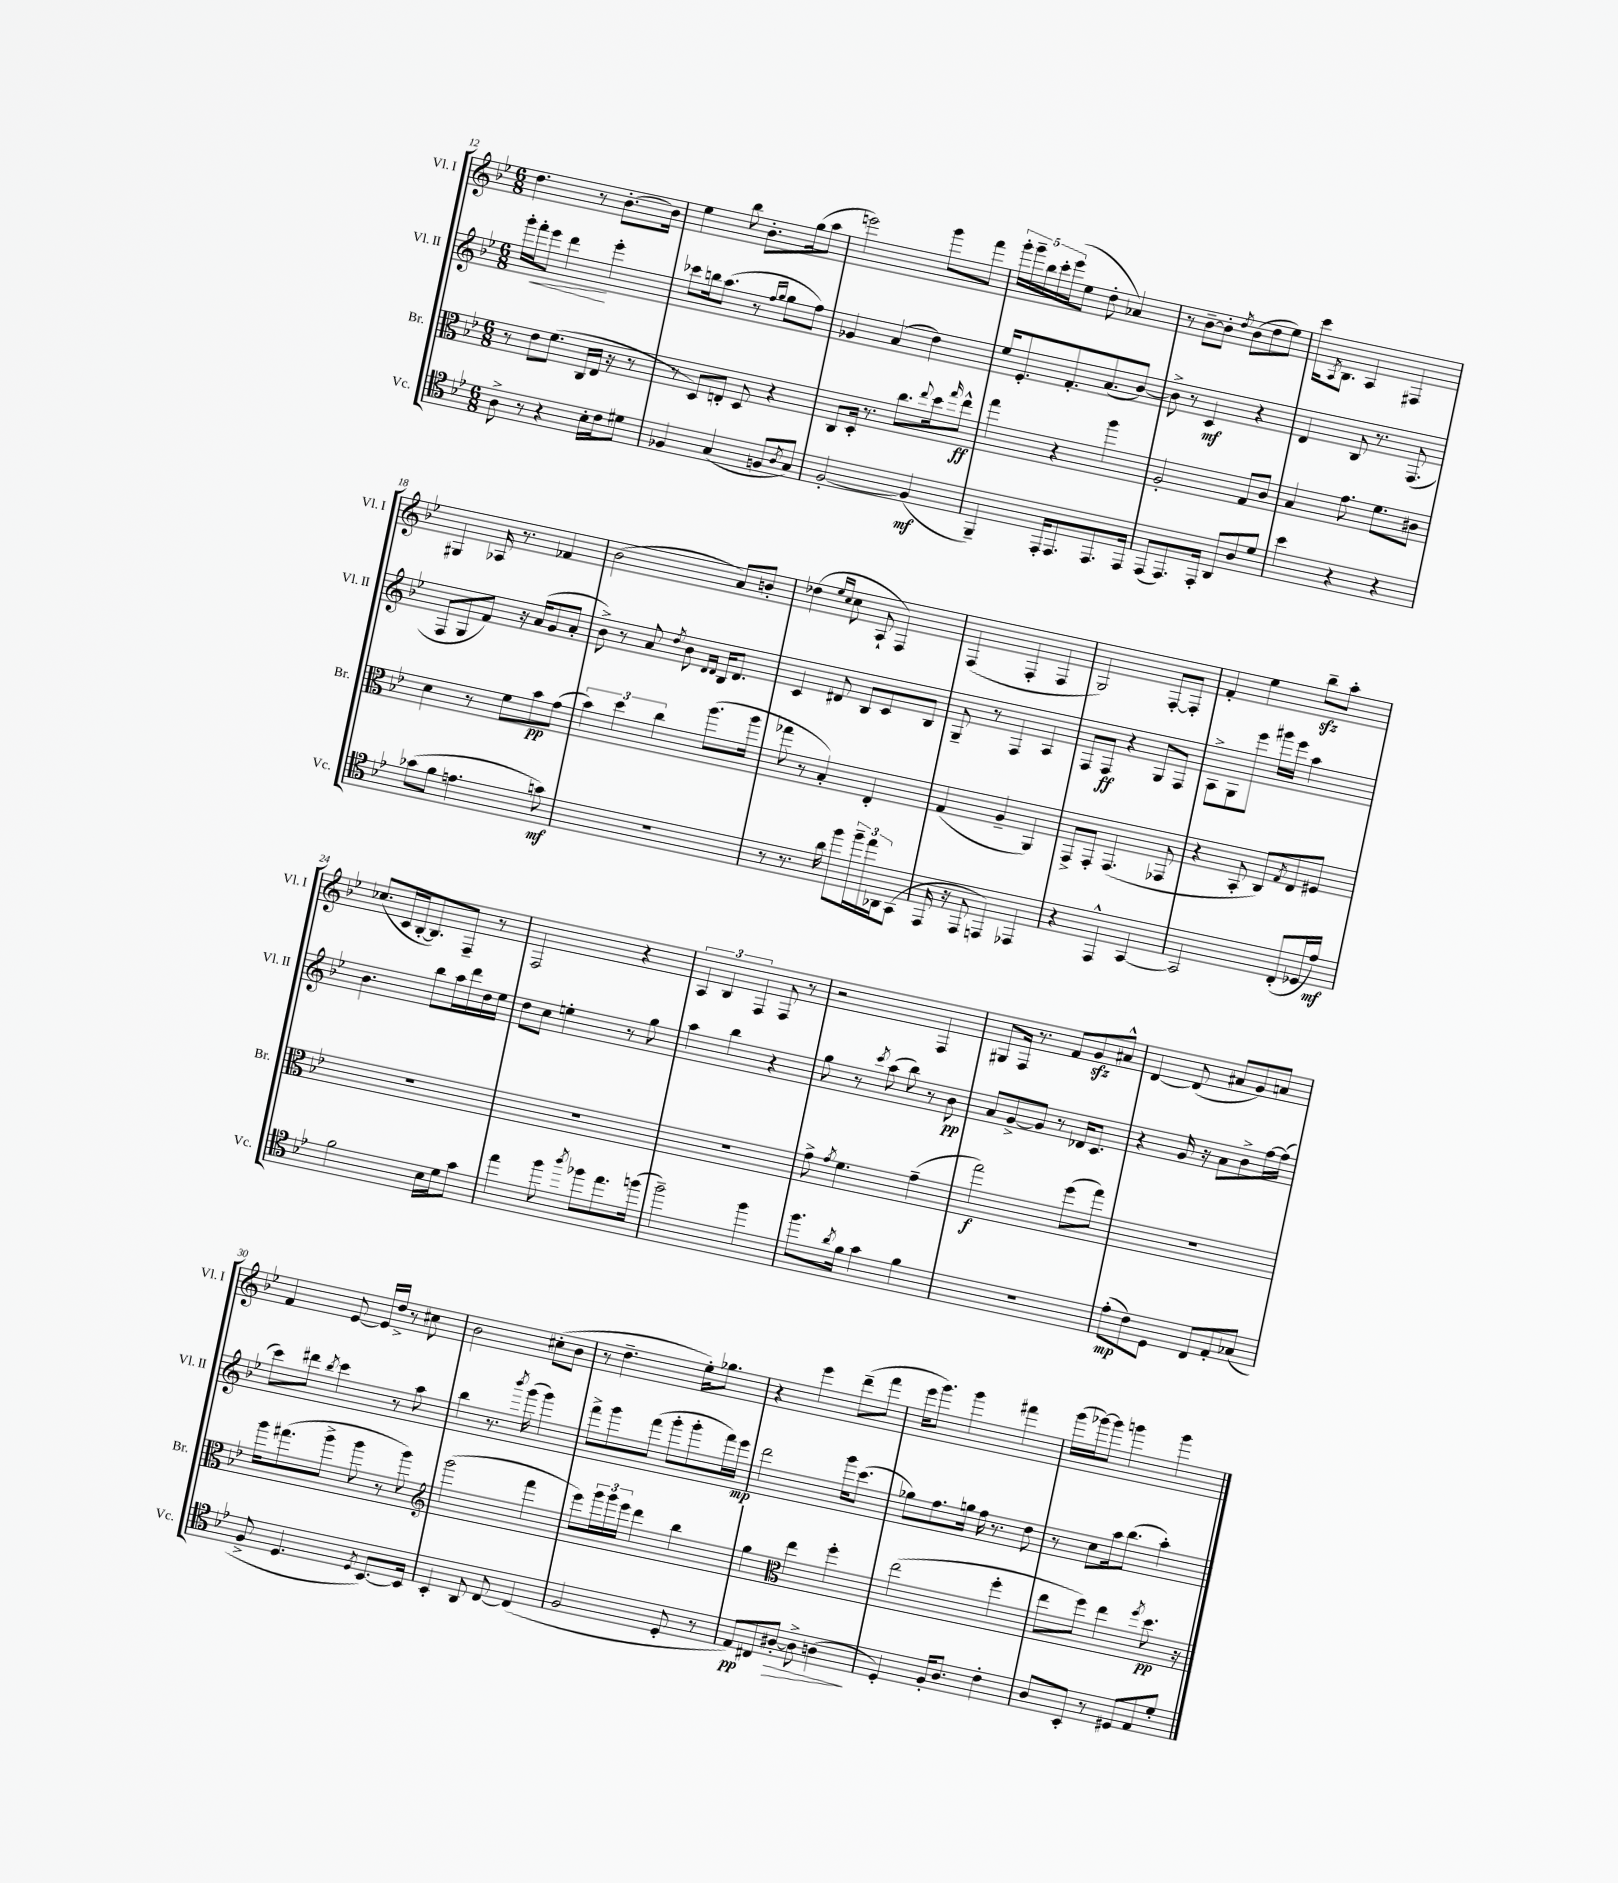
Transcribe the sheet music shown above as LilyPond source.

<<
\new StaffGroup <<
\new Staff = "s0" \with { instrumentName = "Vl. I" shortInstrumentName = "Vl. I" } {
    \clef treble \key bes \major \numericTimeSignature \time 6/8
    d''4. r8 bes'8.~-. bes'16 |
    ees''4 bes''8 bes'8.-. g''16( a''8 |
    e'''2) g'''8 f'''8 |
    \tuplet 5/4 { g'''16-. g'''16-- bes''16 c'''16-. ees'''16( } ees''8 d''8-. aes'4) |
    r8 bes'8~-- bes'8-. \acciaccatura { d''8 } bes'8( d''8 ees''8) |
    c'''16 \acciaccatura { a8 } bes8. a4 fis4 |
    gis4 aes16 r8. fes'4 |
    bes'2( a'8) b'8-. |
    des''4( \grace { ees''16 c''16 } c''8 a8-! f4) |
    f4( f4-. f4 |
    g2) f8~-. f8-. |
    f'4-. ees''4 bes''8--\sfz a''8-. |
    ces''8.( c'16 bes16~-. bes8.) f8-- r8 |
    f2 r4 |
    \tuplet 3/2 { a4 bes4 f4 } f8 r8 |
    r2 f4 |
    gis8 f16 r8. f'8 g'8\sfz ais'8-^ |
    d'4~ d'8( ais'8 g'8) a'8 |
    f'4 ees'8~ ees'16 d''16-> r8 cis''8 |
    bes'2 cis''8-.( bes'8 |
    r8 d''4.-- ees''16-.) ges''8. |
    r4 ees'''4 d'''8--( f'''8 |
    ees'''16 g'''8.) g'''4 fis'''4 |
    g'''16( ges'''16~) ges'''8 g'''4 g'''4 \bar "|." |
}
\new Staff = "s1" \with { instrumentName = "Vl. II" shortInstrumentName = "Vl. II" } {
    \clef treble \key bes \major \numericTimeSignature \time 6/8
    g'''16-. f'''16-.\< ees'''8 d'''4\! ees'''4-. |
    ces'''8 b''16 a''8.( r8 \grace { f''16 g''16 } g''8 f''8) |
    ges'4 a'4( d''4) |
    ees''16 ees'8.-. f'8.-. a'8.( bes'8~) |
    bes'8-> r8 c'4\mf r4 |
    d'4 bes8 r8. f8.( |
    f8 g8 f'8) r16 a'16( g'8 a'8-. |
    bes'8->) r8 a'8 \acciaccatura { d''8 } bes'8 \grace { d'16 d'16 } bes16 d'8. |
    c'4 dis'8 bes8 c'8 bes8 |
    g8-- r8 f4 a4 |
    f8 f8\ff r4 g8 f8 |
    a8-> g8 ees'''8 gis'''16 ees'''16 a''4 |
    bes'4. bes''8 a''16 d'''16 d''16 ees''16 |
    d''8 c''8 e''4-. r8 g''8 |
    a''4 bes''4 r4 |
    g''8 r8 \acciaccatura { c'''8 } a''8( bes''8) r8 bes'8\pp |
    a'8 g'8~-> g'8 r8 des'16 c'8. |
    r4 g'16 r16 a'8 bes'8-> f''16~ f''16( |
    c'''8) dis'''8 \acciaccatura { bes''8 } c'''4 r8 a''8 |
    bes''4 r8. \acciaccatura { bes'''8 } g'''16( g'''4) |
    f'''8-> g'''8 f'''8( g'''8-. g'''8-. f'''16) ees'''16\mp |
    d'''2 g'''16 c'''8.( |
    ges''8) f''8. g''16 f''16 r8. d''8 |
    r8 c''8 a''16 bes''8.( a''4-.) \bar "|." |
}
\new Staff = "s2" \with { instrumentName = "Br." shortInstrumentName = "Br." } {
    \clef alto \key bes \major \numericTimeSignature \time 6/8
    r8 ees'8 f'8.( c16 ees16 r16 r8 |
    r8 d8) e8-. d8 r4 |
    c8 d16-. r8. c''8. \appoggiatura { ees''8 } d''16 \grace { g''16 } ees''8-^\ff |
    g''4 r4 a''4 |
    a2-. g8 c'8 |
    bes4 g'8. f'8. cis'8 |
    d'4 r8 f'8 bes'8\pp g'8( |
    \tuplet 3/2 { bes'4) d''4 c''4 } a''8.( a''16 |
    ges''8 r8 bes4-.) ees4-. |
    g4( a4-- a,4) |
    g,8-> g,8-. g,4.( ges,8 |
    r4 bes,8-. c8) \acciaccatura { g8 } ees8 fis8 |
    R2. |
    R2. |
    R2. |
    g'8-> \acciaccatura { g'8 } f'4. g'4--( |
    g''2\f) f''8( g''8) |
    R2. |
    a''16 gis''8.( a''8-> a''8 r8 a''8) |
    \clef treble g'''2( f'''4 |
    ees'''8) \tuplet 3/2 { g'''16 g'''16 ees'''16 } d'''4 bes''4 |
    g''4 \clef alto ees''4 f''4-. |
    ees''2( f''4-. |
    ees''8 f''8) ees''4 \acciaccatura { f''8 } d''8.\pp r16 \bar "|." |
}
\new Staff = "s3" \with { instrumentName = "Vc." shortInstrumentName = "Vc." } {
    \clef tenor \key bes \major \numericTimeSignature \time 6/8
    a8-> r8 r4 bes16-. c'16 dis'8 |
    fes4 g4( f8 \acciaccatura { a8 } g8) |
    f2~-. f4\mf( |
    f,4--) ees,16-. ees,8. ees,8. ees,16 |
    ees,8( ees,8.) ees,16-. a,8 a8 d'8 |
    bes'4 r4 r4 |
    ges'8( f'8 e'4. g'8\mf) |
    r2. |
    r8 r8. a'16 f''8 \tuplet 3/2 { f''16-- ees''16 aes,16 } g,8( |
    ees,16 r16 ees,8 e,4) ees,4 |
    r4 ees,4-^ g,4~ |
    g,2 c8-.( des16 ees'16\mf) |
    f'2 bes16 d'16 g'8 |
    ees''4 f''8 \acciaccatura { a''8 } fes''8 ees''8. f''16( |
    f''2--) f''4 |
    f''8. \acciaccatura { a'8 } f'16 g'4 f'4 |
    r2. |
    ees'8-.\mp( c'8) d8 c8 ees8-. ges8( |
    f8-> d4. \acciaccatura { d8 } bes,8.~) bes,16 |
    bes,4-. a,8 c8~ c4( |
    f2 d8-. r8 |
    ees8\pp) cis8 ais8~-.\> ais8-> a4\!( |
    d4-.) f16-. a8. c'4-. |
    a8 bes,8-. r8 dis8 ees8 d'8-. \bar "|." |
}
>>
>>
\layout { \context { \Score currentBarNumber = #12 } }
